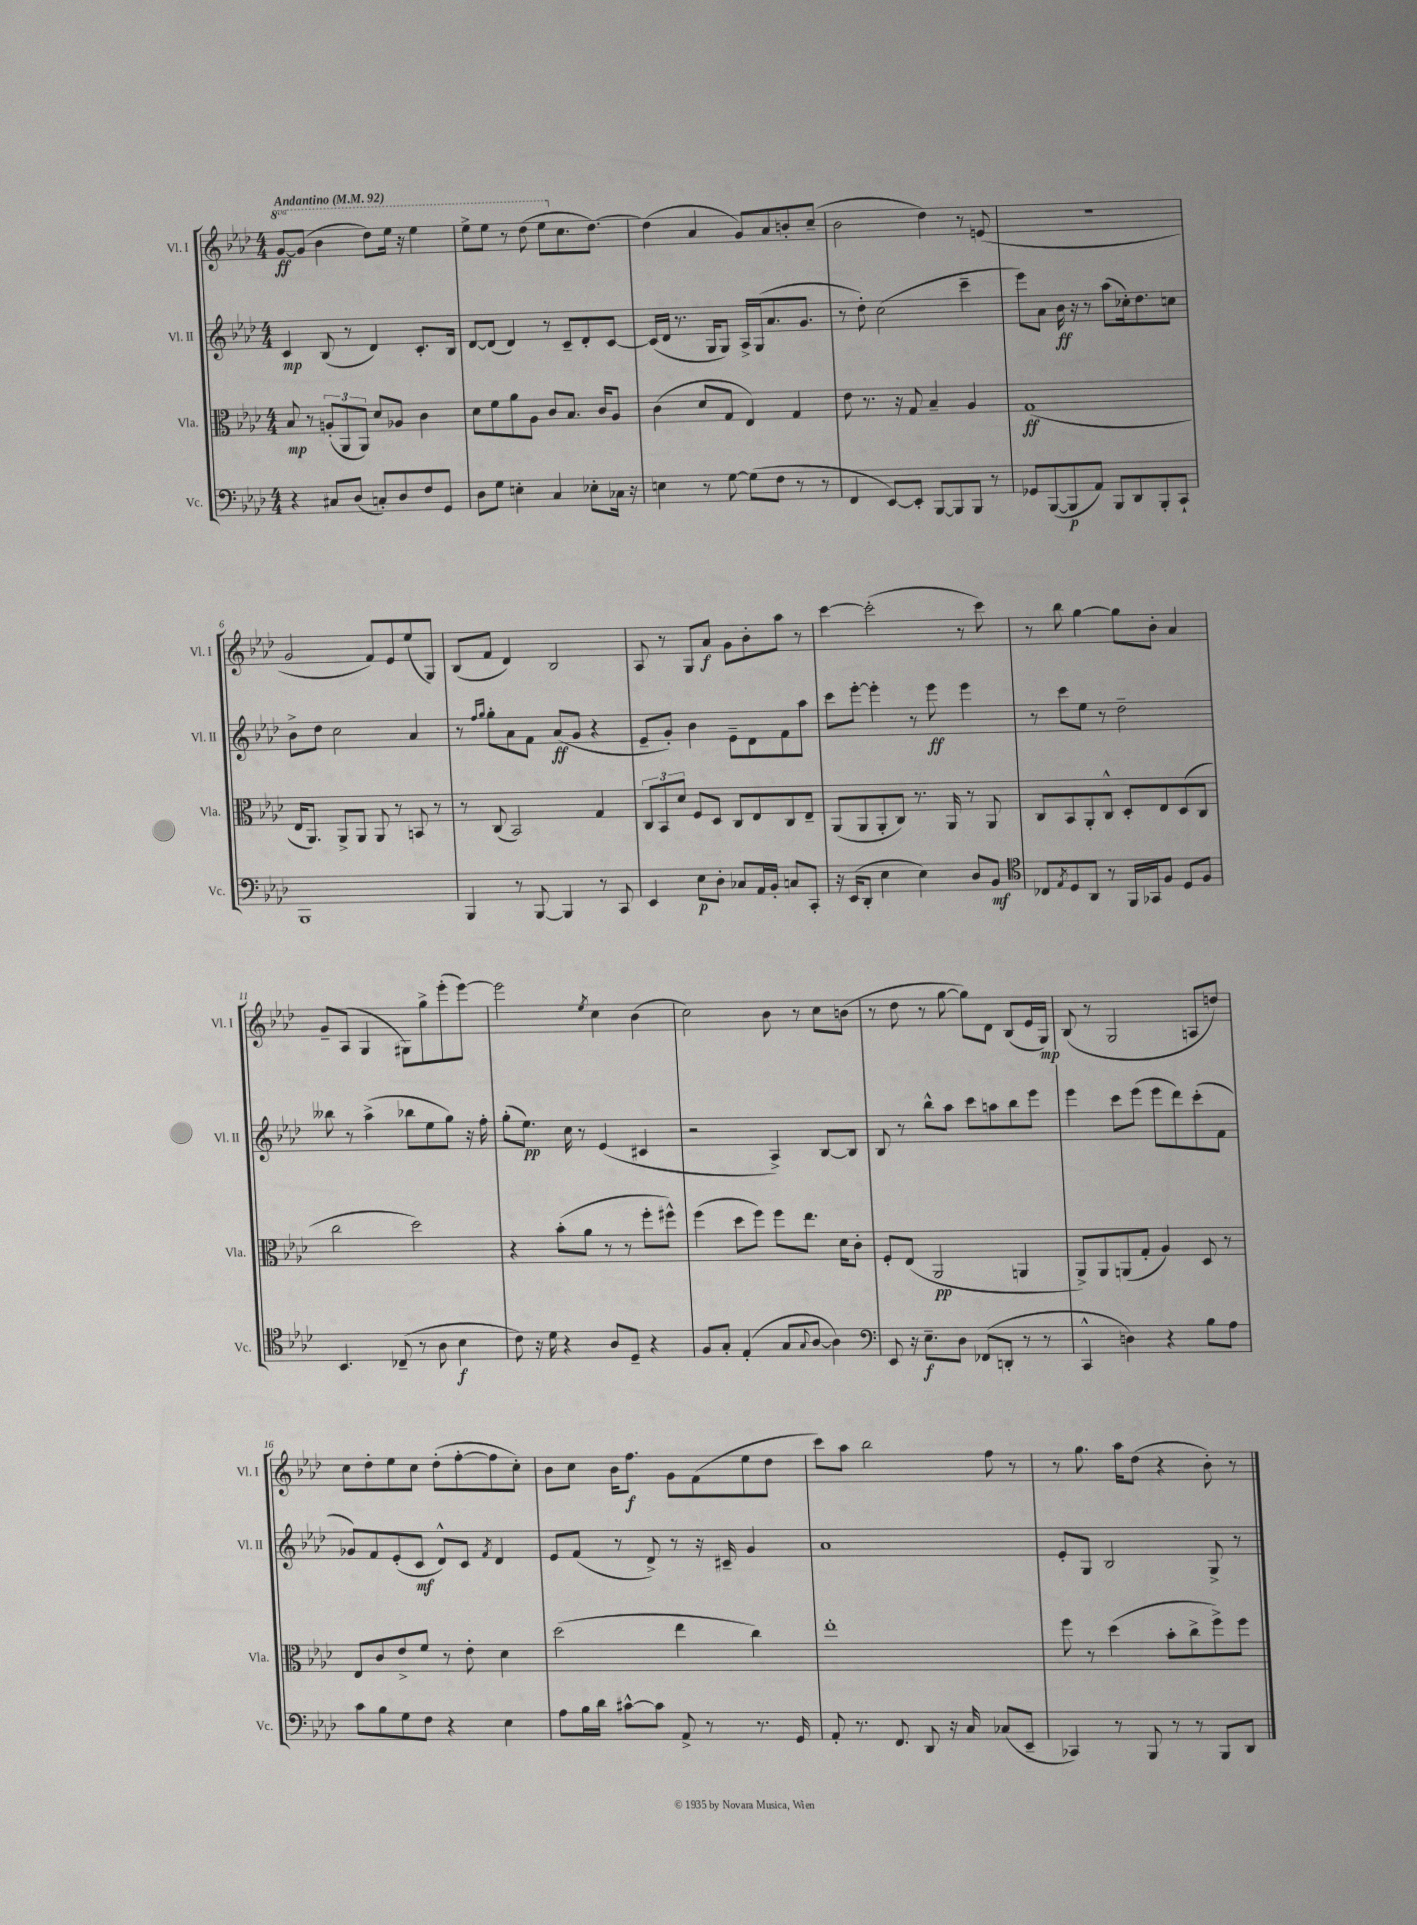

**kern	**dynam	**kern	**dynam	**kern	**dynam	**kern	**dynam
*part4	*part4	*part3	*part3	*part2	*part2	*part1	*part1
*staff4	*staff4	*staff3	*staff3	*staff2	*staff2	*staff1	*staff1
*I"Vc.	*	*I"Vla.	*	*I"Vl. II	*	*I"Vl. I	*
*I'Vc.	*	*I'Vla.	*	*I'Vl. II	*	*I'Vl. I	*
*clefF4	*	*clefC3	*	*clefG2	*	*clefG2	*
*k[b-e-a-d-]	*	*k[b-e-a-d-]	*	*k[b-e-a-d-]	*	*k[b-e-a-d-]	*
*M4/4	*	*M4/4	*	*M4/4	*	*M4/4	*
*MM92	*	*MM92	*	*MM92	*	*MM92	*
*	*	*	*	*	*	*8va	*
=1	=1	=1	=1	=1	=1	=1	=1
!	!	!	!	!	!	!LO:TX:a:B:t=Andantino	!
4r	.	8B-/	mp	4c/	mp	[8gg/L	ff
.	.	8r	.	.	.	(8gg/J]	.
8C#X/L	.	(12An'/L	.	(8B-/	.	4bb-\	.
.	.	12AA-/	.	.	.	.	.
(8D-/J	.	.	.	8r	.	.	.
.	.	12AA-/J)	.	.	.	.	.
8Cn'/L)	.	8d-/L	.	4d-/)	.	8ddd-\L)	.
8D-/	.	8A-X/J	.	.	.	16eee-\Jk	.
.	.	.	.	.	.	16r	.
8F/	.	4c\	.	8.c'/L	.	4eee-\	.
8GG/J	.	.	.	.	.	.	.
.	.	.	.	16B-/Jk	.	.	.
=2	=2	=2	=2	=2	=2	=2	=2
8D-\L	.	8d-\L	.	[8d-/L	.	8eee-^\L	.
8G\J	.	8f\	.	(8d-/J]	.	8eee-\J	.
4En'\	.	8a-\	.	4d-/)	.	8r	.
.	.	8A-\J	.	.	.	(8ddd-\	.
4C/	.	8c/L	.	8r	.	8eee-\L	.
*	*	*	*	*	*	*X8va	*
.	.	8.B-/J	.	8c~/L	.	8.cc\	.
8E-X'\L	.	.	.	8d-'/	.	.	.
.	.	16c/KL	.	.	.	[8.dd-\J)	.
16C-X\Jk	.	8A-/J	.	[8c/J	.	.	.
16r	.	.	.	.	.	.	.
=3	=3	=3	=3	=3	=3	=3	=3
4En\	.	(4c\	.	(16c/LL]	.	(4dd-\]	.
.	.	.	.	16d-/JJ	.	.	.
.	.	.	.	8.r	.	.	.
8r	.	8d-/L	.	.	.	4a-/	.
.	.	.	.	16G/KL	.	.	.
[8G\	.	8G/J	.	8G/J)	.	.	.
(8G\L]	.	4E-/)	.	16A-^/LL	.	8g/L)	.
.	.	.	.	(16G/J	.	.	.
8F\J	.	.	.	8.a-/	.	8a-/	.
8r	.	4G/	.	.	.	8bn'/	.
.	.	.	.	8.g/J	.	.	.
8r	.	.	.	.	.	(8cc~/J	.
=4	=4	=4	=4	=4	=4	=4	=4
4FF/	.	8e-\	.	8r	.	2b-\	.
.	.	8.r	.	8dd-'\)	.	.	.
[8EE-/L)	.	.	.	(2cc\	.	.	.
.	.	16r	.	.	.	.	.
8EE-'/J]	.	8G/	.	.	.	.	.
[8BBB-/L	.	4B-~/	.	.	.	4dd-\)	.
8BBB-/]	.	.	.	.	.	.	.
8BBB-/J	.	4A-/	.	4ccc~\	.	8r	.
8r	.	.	.	.	.	(8en/	.
=5	=5	=5	=5	=5	=5	=5	=5
8GG-X/L	.	(1G	ff	8eee-\L)	.	1r	.
([8BBB-/	.	.	.	8a-\J	.	.	.
8BBB-/]	p	.	.	16b-\	ff	.	.
.	.	.	.	16r	.	.	.
8AA-/J)	.	.	.	8r	.	.	.
8BBB-/L	.	.	.	(8aa-\L	.	.	.
8DD-/	.	.	.	16cc-X'\k)	.	.	.
.	.	.	.	8.dd-\	.	.	.
8BBB-'/	.	.	.	.	.	.	.
8CC`/J	.	.	.	8ccn\J	.	.	.
!!LO:LB:g=z
=6	=6	=6	=6	=6	=6	=6	=6
1BBB-	.	16E-/KL	.	8b-^\L	.	2g/	.
.	.	8.AA-/J)	.	.	.	.	.
.	.	.	.	8dd-\J	.	.	.
.	.	8AA-^/L	.	2cc\	.	.	.
.	.	8AA-/J	.	.	.	.	.
.	.	8AA-/	.	.	.	8f/L)	.
.	.	8r	.	.	.	8e-/	.
.	.	8BBn/	.	4a-/	.	(8ee-/	.
.	.	8r	.	.	.	8G/J)	.
=7	=7	=7	=7	=7	=7	=7	=7
4BBB-/	.	8r	.	8r	.	(8B-/L	.
.	.	.	.	16qqff/LL	.	.	.
.	.	.	.	16qqgg/JJ	.	.	.
.	.	(8C/	.	8gg'\L	.	8f/J	.
8r	.	2BB-/)	.	8a-\	.	4d-/)	.
[8BBB-/	.	.	.	8f\J	.	.	.
4BBB-/]	.	.	.	(8a-/L	ff	2B-/	.
.	.	.	.	8g/J	.	.	.
8r	.	4G/	.	4r	.	.	.
8CC/	.	.	.	.	.	.	.
=8	=8	=8	=8	=8	=8	=8	=8
4EE-/	.	12C/L	.	8e-~/L	.	8A-/	.
.	.	12BB-/	.	.	.	.	.
.	.	.	.	8g'/J)	.	8r	.
.	.	12d-/J	.	.	.	.	.
8E-\L	p	8F/L	.	4b-\	.	8G/L	.
8D-'\J	.	8D-/J	.	.	.	8a-/J	f
8C-X/L	.	8C/L	.	8e-~\L	.	8g\L	.
16AA-/L	.	8E-/	.	8d-\	.	8b-'\	.
16BB-'/JJ	.	.	.	.	.	.	.
8Cn/L	.	8C/	.	8f\	.	8aa-\J	.
8CC'/J	.	8E-~/J	.	8aa-\J	.	8r	.
=9	=9	=9	=9	=9	=9	=9	=9
16r	.	(8AA-/L	.	8ccc\L	.	[4ccc\	.
(16EE-/KL	.	.	.	.	.	.	.
8DD-'/J	.	8AA-/	.	[8eee-'\J	.	.	.
4E-\	.	8AA-'/	.	4eee-'\]	.	(2ccc'\]	.
.	.	8C/J)	.	.	.	.	.
4E-\)	.	8.r	.	8r	.	.	.
.	.	.	.	8eee-\	ff	.	.
.	.	16AA-/	.	.	.	.	.
8D-/L	.	8r	.	4eee-\	.	8r	.
8BB-/J	mf	8AA-/	.	.	.	8ccc\)	.
=10	=10	=10	=10	=10	=10	=10	=10
*clefC4	*	*	*	*	*	*	*
8C-X/L	.	8C/L	.	8r	.	8r	.
8qE-/	.	.	.	.	.	.	.
8D-/	.	8BB-/	.	8ccc\L	.	8bb-\	.
8AA-/J	.	8AA-'/	.	8ee-\J	.	[4gg\	.
8r	.	8C^^/J	.	8r	.	.	.
16FF/LL	.	8D-'/L	.	2dd-~\	.	8gg\L]	.
16GG-X/J	.	.	.	.	.	.	.
8F/J	.	8E-/	.	.	.	8b-'\J	.
8D-/L	.	(8D-/	.	.	.	4a-/	.
8F/J	.	8C/J	.	.	.	.	.
!!LO:LB:g=z
=11	=11	=11	=11	=11	=11	=11	=11
4.BB-/	.	2cc\	.	8bb--X\	.	8g~/L	.
.	.	.	.	8r	.	(8A-/J	.
.	.	.	.	(4aa-^\	.	4G/	.
(8C-X~/	.	.	.	.	.	.	.
8r	.	2dd-\)	.	8bb-X\L	.	8G#X\L)	.
8A-\	.	.	.	8ee-\	.	8gg^\	.
4B-\	f	.	.	8gg\J)	.	(8eee-'\	.
.	.	.	.	16r	.	[8eee-\J)	.
.	.	.	.	16ff'\	.	.	.
=12	=12	=12	=12	=12	=12	=12	=12
8c\)	.	4r	.	(8gg'\L	.	2eee-\]	.
16r	.	.	.	8.ee-\J)	pp	.	.
16d-\	.	.	.	.	.	.	.
4r	.	(8b-'\L	.	.	.	.	.
.	.	.	.	16cc\	.	.	.
.	.	8a-\J	.	8r	.	.	.
.	.	.	.	.	.	8qee-/	.
8A-/L	.	8r	.	(4e-/	.	4cc\	.
8D-~/J	.	8r	.	.	.	.	.
4r	.	8ff'\L	.	4c#X/	.	(4b-\	.
.	.	8ff#X^^\J)	.	.	.	.	.
=13	=13	=13	=13	=13	=13	=13	=13
8F/L	.	(4ff\	.	2r	.	2cc\)	.
8G'/J	.	.	.	.	.	.	.
(4E-'/	.	8dd-\L	.	.	.	.	.
.	.	8ff\J)	.	.	.	.	.
8G/L	.	8ff\L	.	4A-^/)	.	8b-\	.
8qqG/	.	.	.	.	.	.	.
[8A-/J	.	8.ee-\J	.	.	.	8r	.
4A-\])	.	.	.	[8B-/L	.	8cc\L	.
.	.	16d-\KL	.	.	.	.	.
.	.	8c'\J	.	8B-/J]	.	(8bn\J	.
=14	=14	=14	=14	=14	=14	=14	=14
*clefF4	*	*	*	*	*	*	*
8EE-/	.	8F'/L	.	8B-/	.	8r	.
16r	.	(8E-/J	.	8r	.	8dd-\	.
8.E-~\L	f	.	.	.	.	.	.
.	.	2AA-/	pp	8bb-^^\L	.	8r	.
8D-\J	.	.	.	8aa-\J	.	[8gg\	.
(8FF-X/L	.	.	.	8ccc\L	.	8gg\L])	.
8DDn'/J	.	.	.	8aan\	.	8d-\J	.
8r	.	4AAn/	.	8bb-\	.	(8B-/L	.
8r	.	.	.	8eee-\J	.	16e-/L	.
.	.	.	.	.	.	16G/JJ)	mp
=15	=15	=15	=15	=15	=15	=15	=15
4CC^^/	.	8AA-^/L)	.	4eee-\	.	(8B-/	.
.	.	8AA-/	.	.	.	8r	.
4Dn\)	.	(8AAn/	.	8ccc\L	.	2G/	.
.	.	8G'/J	.	(8eee-\J	.	.	.
4r	.	4A-/)	.	8eee-\L	.	.	.
.	.	.	.	8ddd-\)	.	.	.
8B-\L	.	8D-/	.	(8ccc'\	.	8An/L	.
8A-\J	.	8r	.	8f\J	.	8ddn/J)	.
!!LO:LB:g=z
=16	=16	=16	=16	=16	=16	=16	=16
8c\L	.	8E-/L	.	8g-X/L)	.	8cc\L	.
8B-\	.	8c/	.	8f/	.	8dd-'\	.
8G\	.	8e-^/	.	(8e-'/	.	8ee-\	.
8F\J	.	8f/J	.	8c/J	mf	8cc\J	.
4r	.	8r	.	8d-^^/L)	.	(8dd-'\L	.
.	.	8e-'\	.	8c/J	.	[8ff'\	.
.	.	.	.	8qf/	.	.	.
4E-\	.	4d-\	.	4d-/	.	8ff\]	.
.	.	.	.	.	.	8cc'\J)	.
=17	=17	=17	=17	=17	=17	=17	=17
8A-\L	.	(2dd-\	.	8e-/L	.	8b-\L	.
16B-\L	.	.	.	(8f/J	.	8cc\J	.
16d-\JJ	.	.	.	.	.	.	.
[8c#X^^\L	.	.	.	8r	.	16b-\KL	.
.	.	.	.	.	.	8.ff\J	f
8c#\J]	.	.	.	8d-^/)	.	.	.
8AA-^/	.	4ee-\	.	8r	.	8g\L	.
8r	.	.	.	16r	.	(8f\	.
.	.	.	.	16c#X~/	.	.	.
8.r	.	4cc\)	.	4g/	.	8ee-\	.
.	.	.	.	.	.	8dd-\J	.
16GG/	.	.	.	.	.	.	.
=18	=18	=18	=18	=18	=18	=18	=18
8AA-'/	.	1ee-'	.	1a-	.	8ccc\L)	.
8.r	.	.	.	.	.	8aa-\J	.
.	.	.	.	.	.	2bb-\	.
8.FF/	.	.	.	.	.	.	.
8DD-/	.	.	.	.	.	.	.
16r	.	.	.	.	.	.	.
16C/	.	.	.	.	.	.	.
(8C-X/L	.	.	.	.	.	8ff\	.
8EE-~/J	.	.	.	.	.	8r	.
=19	=19	=19	=19	=19	=19	=19	=19
4CC-X/)	.	8ff\	.	8e-'/L	.	8r	.
.	.	8r	.	8G/J	.	8.gg\	.
8r	.	(4dd-\	.	2B-/	.	.	.
.	.	.	.	.	.	16aa-\KL	.
8BBB-/	.	.	.	.	.	(8dd-\J	.
8r	.	8b-'\L	.	.	.	4r	.
8r	.	8cc^\	.	.	.	.	.
8BBB-/L	.	8ff^\)	.	8G^/	.	8b-'\)	.
8DD-/J	.	8ff\J	.	8r	.	8r	.
==	==	==	==	==	==	==	==
*-	*-	*-	*-	*-	*-	*-	*-
